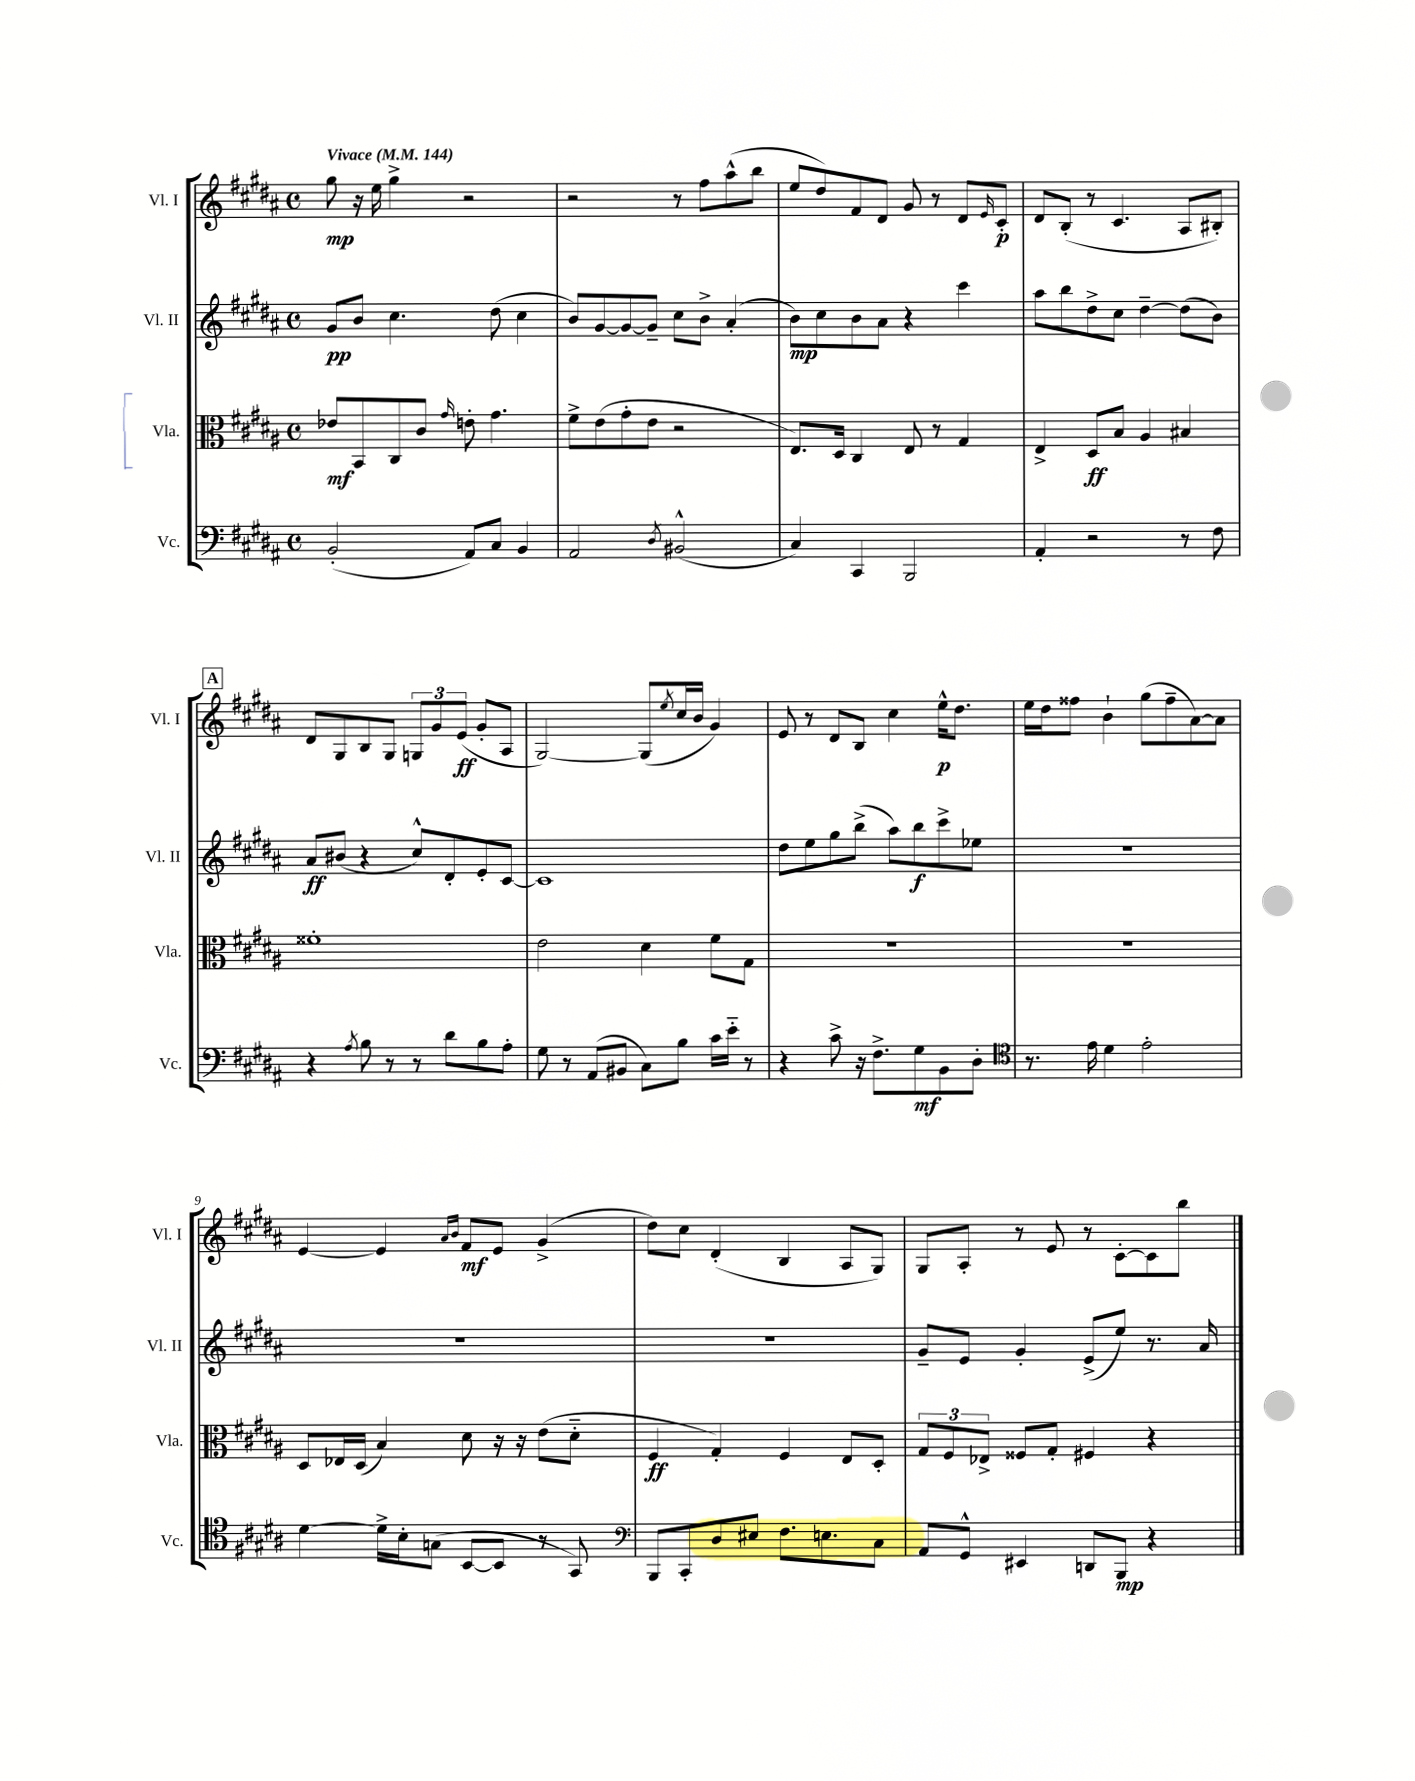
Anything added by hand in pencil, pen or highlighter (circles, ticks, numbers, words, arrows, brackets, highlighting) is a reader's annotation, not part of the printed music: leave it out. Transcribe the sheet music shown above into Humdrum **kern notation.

**kern	**dynam	**kern	**dynam	**kern	**dynam	**kern	**dynam
*part4	*part4	*part3	*part3	*part2	*part2	*part1	*part1
*staff4	*staff4	*staff3	*staff3	*staff2	*staff2	*staff1	*staff1
*I"Vc.	*	*I"Vla.	*	*I"Vl. II	*	*I"Vl. I	*
*I'Vc.	*	*I'Vla.	*	*I'Vl. II	*	*I'Vl. I	*
*clefF4	*	*clefC3	*	*clefG2	*	*clefG2	*
*k[f#c#g#d#a#]	*	*k[f#c#g#d#a#]	*	*k[f#c#g#d#a#]	*	*k[f#c#g#d#a#]	*
*M4/4	*	*M4/4	*	*M4/4	*	*M4/4	*
*met(c)	*	*met(c)	*	*met(c)	*	*met(c)	*
*MM144	*	*MM144	*	*MM144	*	*MM144	*
=1	=1	=1	=1	=1	=1	=1	=1
!	!	!	!	!	!	!LO:TX:a:B:t=Vivace	!
(2BB'/	.	8e-X/L	mf	8g#/L	pp	8gg#\	mp
.	.	8BB/	.	8b/J	.	16r	.
.	.	.	.	.	.	16ee\	.
.	.	8C#/	.	4.cc#\	.	4gg#^\	.
.	.	8c#/J	.	.	.	.	.
.	.	16qqg#/	.	.	.	.	.
8AA#/L)	.	8en'\	.	.	.	2r	.
8C#/J	.	4.g#\	.	(8dd#\	.	.	.
4BB/	.	.	.	4cc#\	.	.	.
=2	=2	=2	=2	=2	=2	=2	=2
2AA#/	.	8f#^\L	.	8b/L)	.	2r	.
.	.	(8e\	.	[8g#/	.	.	.
.	.	8g#'\	.	8g#/_	.	.	.
.	.	8e\J	.	8g#~/J]	.	.	.
8qD#/	.	.	.	.	.	.	.
(2BB#X^^/	.	2r	.	8cc#\L	.	8r	.
.	.	.	.	8b^\J	.	8ff#\L	.
.	.	.	.	(4a#'/	.	(8aa#^^\	.
.	.	.	.	.	.	8bb\J	.
=3	=3	=3	=3	=3	=3	=3	=3
4C#/)	.	8.E/L)	.	8b\L)	mp	8ee/L	.
.	.	.	.	8cc#\	.	8dd#/)	.
.	.	16D#/Jk	.	.	.	.	.
4CC#/	.	4C#/	.	8b\	.	8f#/	.
.	.	.	.	8a#\J	.	8d#/J	.
2BBB/	.	8E/	.	4r	.	8g#/	.
.	.	8r	.	.	.	8r	.
.	.	4G#/	.	4ccc#\	.	8d#/L	.
.	.	.	.	.	.	16qqe/	.
.	.	.	.	.	.	8c#'/J	p
=4	=4	=4	=4	=4	=4	=4	=4
4AA#'/	.	4E^/	.	8aa#\L	.	8d#/L	.
.	.	.	.	8bb\	.	(8B'/J	.
2r	.	8D#/L	ff	8dd#^\	.	8r	.
.	.	8B/J	.	8cc#\J	.	4.c#/	.
.	.	4A#/	.	[4dd#~\	.	.	.
8r	.	4B#X/	.	(8dd#\L]	.	8A#/L	.
8F#\	.	.	.	8b\J)	.	8B#X'/J)	.
!!LO:LB:g=z
!!LO:REH:place=s1:t=A
=5	=5	=5	=5	=5	=5	=5	=5
4r	.	1f##X'	.	8a#/L	ff	8d#/L	.
.	.	.	.	(8b#X/J	.	8G#/	.
8qA#/	.	.	.	.	.	.	.
8B\	.	.	.	4r	.	8B/	.
8r	.	.	.	.	.	8G#/J	.
8r	.	.	.	8cc#^^/L)	.	12Gn/L	.
.	.	.	.	.	.	12g#/	.
8d#\L	.	.	.	8d#'/	.	.	.
.	.	.	.	.	.	(12e/J	ff
8B\	.	.	.	8e'/	.	8g#'/L	.
8A#'\J	.	.	.	[8c#/J	.	8A#/J	.
=6	=6	=6	=6	=6	=6	=6	=6
8G#\	.	2e\	.	1c#]	.	[2G#/)	.
8r	.	.	.	.	.	.	.
(8AA#/L	.	.	.	.	.	.	.
8BB#X/J	.	.	.	.	.	.	.
8C#\L)	.	4d#\	.	.	.	(8G#/L]	.
.	.	.	.	.	.	8qee/	.
8B\J	.	.	.	.	.	16cc#/L	.
.	.	.	.	.	.	16b/JJ	.
16c#\LL	.	8f#\L	.	.	.	4g#/)	.
16e\JJ	.	.	.	.	.	.	.
8r	.	8G#\J	.	.	.	.	.
=7	=7	=7	=7	=7	=7	=7	=7
4r	.	1r	.	8dd#\L	.	8e/	.
.	.	.	.	8ee\	.	8r	.
8c#^\	.	.	.	8gg#\	.	8d#/L	.
16r	.	.	.	(8bb^\J	.	8B/J	.
8.F#^\L	.	.	.	.	.	.	.
.	.	.	.	8aa#\L)	.	4cc#\	.
8G#\	mf	.	.	8bb\	f	.	.
8BB\	.	.	.	8ccc#^\	.	16ee^^\KL	p
.	.	.	.	.	.	8.dd#\J	.
8D#'\J	.	.	.	8ee-X\J	.	.	.
=8	=8	=8	=8	=8	=8	=8	=8
*clefC4	*	*	*	*	*	*	*
8.r	.	1r	.	1r	.	16ee\LL	.
.	.	.	.	.	.	16dd#\J	.
.	.	.	.	.	.	8ff##X\J	.
16e\	.	.	.	.	.	.	.
4d#\	.	.	.	.	.	4b`\	.
2e'\	.	.	.	.	.	(8gg#\L	.
.	.	.	.	.	.	8ff##~\	.
.	.	.	.	.	.	[8a#\)	.
.	.	.	.	.	.	8a#\J]	.
!!LO:LB:g=z
=9	=9	=9	=9	=9	=9	=9	=9
[4d#\	.	8D#/L	.	1r	.	[4e/	.
.	.	16E-X/L	.	.	.	.	.
.	.	(16D#/JJ	.	.	.	.	.
16d#^\LL]	.	4B/)	.	.	.	4e/]	.
16B'\J	.	.	.	.	.	.	.
(8Gn\J	.	.	.	.	.	.	.
.	.	.	.	.	.	16qqa#/LL	.
.	.	.	.	.	.	16qqb/JJ	.
[8BB/L	.	8d#\	.	.	.	8f#/L	mf
8BB/J]	.	16r	.	.	.	8e/J	.
.	.	16r	.	.	.	.	.
8r	.	(8e\L	.	.	.	(4g#^/	.
8GG#/)	.	8d#\J	.	.	.	.	.
=10	=10	=10	=10	=10	=10	=10	=10
*clefF4	*	*	*	*	*	*	*
8BBB/L	.	4F#/	ff	1r	.	8dd#\L)	.
8CC#'/	.	.	.	.	.	8cc#\J	.
8D#/	.	4G#'/)	.	.	.	(4d#'/	.
8E#X/J	.	.	.	.	.	.	.
8.F#\L	.	4F#/	.	.	.	4B/	.
8.En\	.	.	.	.	.	.	.
.	.	8E/L	.	.	.	8A#/L	.
8C#\J	.	8D#'/J	.	.	.	8G#/J)	.
=11	=11	=11	=11	=11	=11	=11	=11
8AA#/L	.	12G#/L	.	8g#~/L	.	8G#/L	.
.	.	12F#/	.	.	.	.	.
8GG#^^/J	.	.	.	8e/J	.	8A#'/J	.
.	.	12E-X^/J	.	.	.	.	.
4EE#X/	.	8F##X/L	.	4g#'/	.	8r	.
.	.	8G#'/J	.	.	.	8e/	.
8DDn/L	.	4F#X/	.	(8e^/L	.	8r	.
8BBB/J	mp	.	.	8ee/J)	.	[8c#'\L	.
4r	.	4r	.	8.r	.	8c#\]	.
.	.	.	.	.	.	8bb\J	.
.	.	.	.	16a#/	.	.	.
==	==	==	==	==	==	==	==
*-	*-	*-	*-	*-	*-	*-	*-
